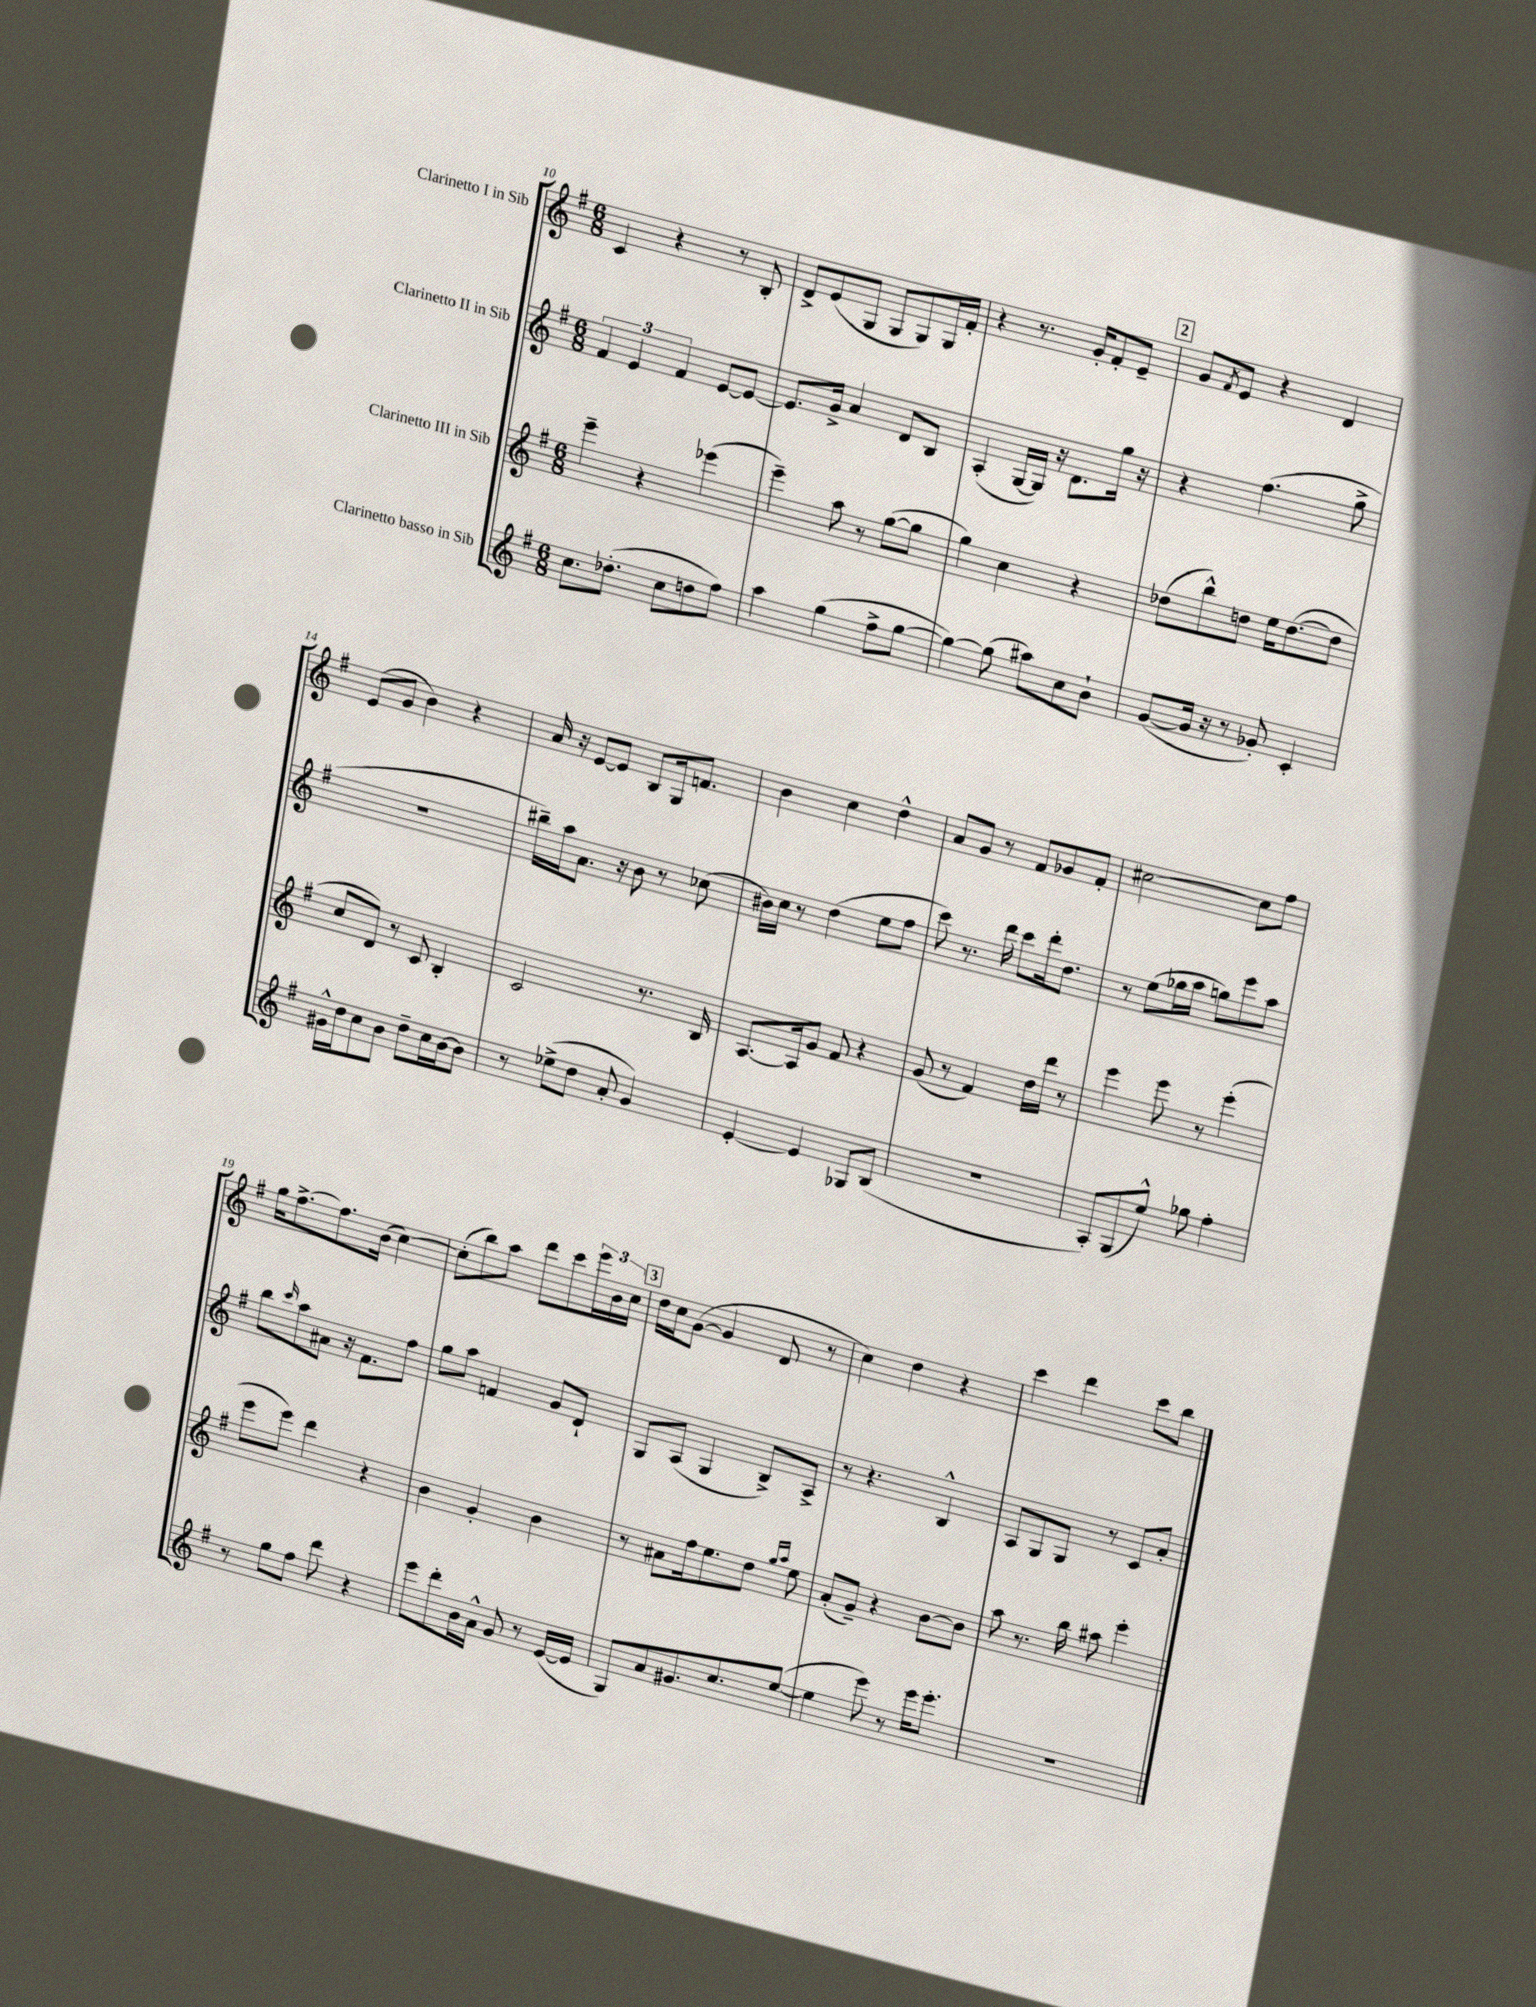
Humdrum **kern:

**kern	**kern	**kern	**kern
*staff4	*staff3	*staff2	*staff1
*clefG2	*clefG2	*clefG2	*clefG2
*k[f#]	*k[f#]	*k[f#]	*k[f#]
*M6/8	*M6/8	*M6/8	*M6/8
8.cc	4eee~	6f#	4c
.	.	6e	.
(8.dd-'	.	.	.
.	4r	.	4r
.	.	6f#	.
8cc	.	.	.
8dd	(4eee-	[8e	8r
8ff#)	.	8e_	8B'
=	=	=	=
4aa	4eee~)	8.e]	8d^
.	.	.	(8e
.	.	16g^	.
(4gg	8aa	4a	8G
.	8r	.	8G
8ff#^	([8gg	8d	8G)
[8gg	8gg]	8B	16G
.	.	.	16f#'
=	=	=	=
4gg_)	4gg)	(4A'	4r
(8gg]	4cc	[16G	8.r
.	.	16G])	.
8aa#)	.	16r	.
.	.	8.d	16g'
8cc	4r	.	8f#'
8b`	.	16gg	8e~
.	.	16r	.
=	=	=	=
([8g	(8dd-	4r	8g
.	.	.	8qf#
16g]	8bb^^)	.	8e
16r	.	.	.
8r	8dd	(4.ff#	4r
8g-')	16ee	.	.
.	([8.dd	.	.
4c'	.	.	4d
.	8dd]	8gg^	.
=	=	=	=
16g#^^	8cc	2.r	(8e
16dd	.	.	.
8cc	8d)	.	8g
8b	8r	.	4b)
8dd~	8c	.	.
16cc	4B'	.	4r
[16b	.	.	.
8b]	.	.	.
=	=	=	=
8r	2c	16bb#~)	16a
.	.	16aa	16r
(8ee-^	.	8.a	[8e
8dd	.	.	8e]
.	.	16r	.
8a'	.	8b	8B
4g)	8.r	8r	16G
.	.	.	8.f
.	.	(8cc-	.
.	16B	.	.
=	=	=	=
[4e'	[8.A	16b#)	4b
.	.	16cc	.
.	.	8r	.
.	16A]	.	.
4e]	8g	(4dd	4cc
.	8f#	.	.
8G-	4r	8ee	4dd^^
(8B	.	8ff#	.
=	=	=	=
2.r	(8g	8ccc)	8a
.	8r	8.r	8g
.	4f#)	.	8r
.	.	16ddd	.
.	.	8ccc	8f#
.	16dd	16ddd'	8g-
.	16ddd	8.dd	.
.	8r	.	8f#'
=	=	=	=
8A')	4eee	8r	[2cc#
(8G	.	(8ee	.
8ee^^)	8eee	16gg-	.
.	.	16aa	.
8gg-	8r	8gg)	.
4ff#'	(4eee'	8eee	8cc#]
.	.	8aa	8ff#
=	=	=	=
8r	8eee	8bb	16gg
.	.	.	[8.ff#^
.	.	16qqccc	.
8gg	8eee)	8aa	.
8ff#	4ddd	8a#	8.ff#]
8ddd	.	16r	.
.	.	8.f#	(16b
4r	4r	.	[4cc)
.	.	8ff#	.
=	=	=	=
8eee	4b	8gg	(8cc']
8ddd'	.	8aa	8bb)
16b	4g'	4f	8aa
16a^^	.	.	.
8g	.	.	8ddd
8r	4b	8g	8ccc
([16e	.	8d`	24eee
.	.	.	24b
16e]	.	.	.
.	.	.	24cc
=	=	=	=
8G)	8r	8G	16dd
.	.	.	16cc
8a	8a#	(8A	([8g
8.g#	16ff#	4G	4g]
.	8.ee	.	.
8.cc	.	.	.
.	8dd	8B^)	8d
.	16qqgg	.	.
.	16qqaa	.	.
([8ee	8ee	8A^	8r
=	=	=	=
4ee]	(8a'	8r	4cc)
.	8g~)	4.r	.
8eee)	4r	.	4dd
8r	.	.	.
16eee	[8b	4B^^	4r
8.eee'	.	.	.
.	8b]	.	.
=	=	=	=
2.r	8aa	8A	4ccc
.	8.r	8G	.
.	.	8G	4ddd
.	16bb	.	.
.	8aa#	8r	.
.	4eee'	8c	8ccc
.	.	8a'	8bb
==	==	==	==
*-	*-	*-	*-
